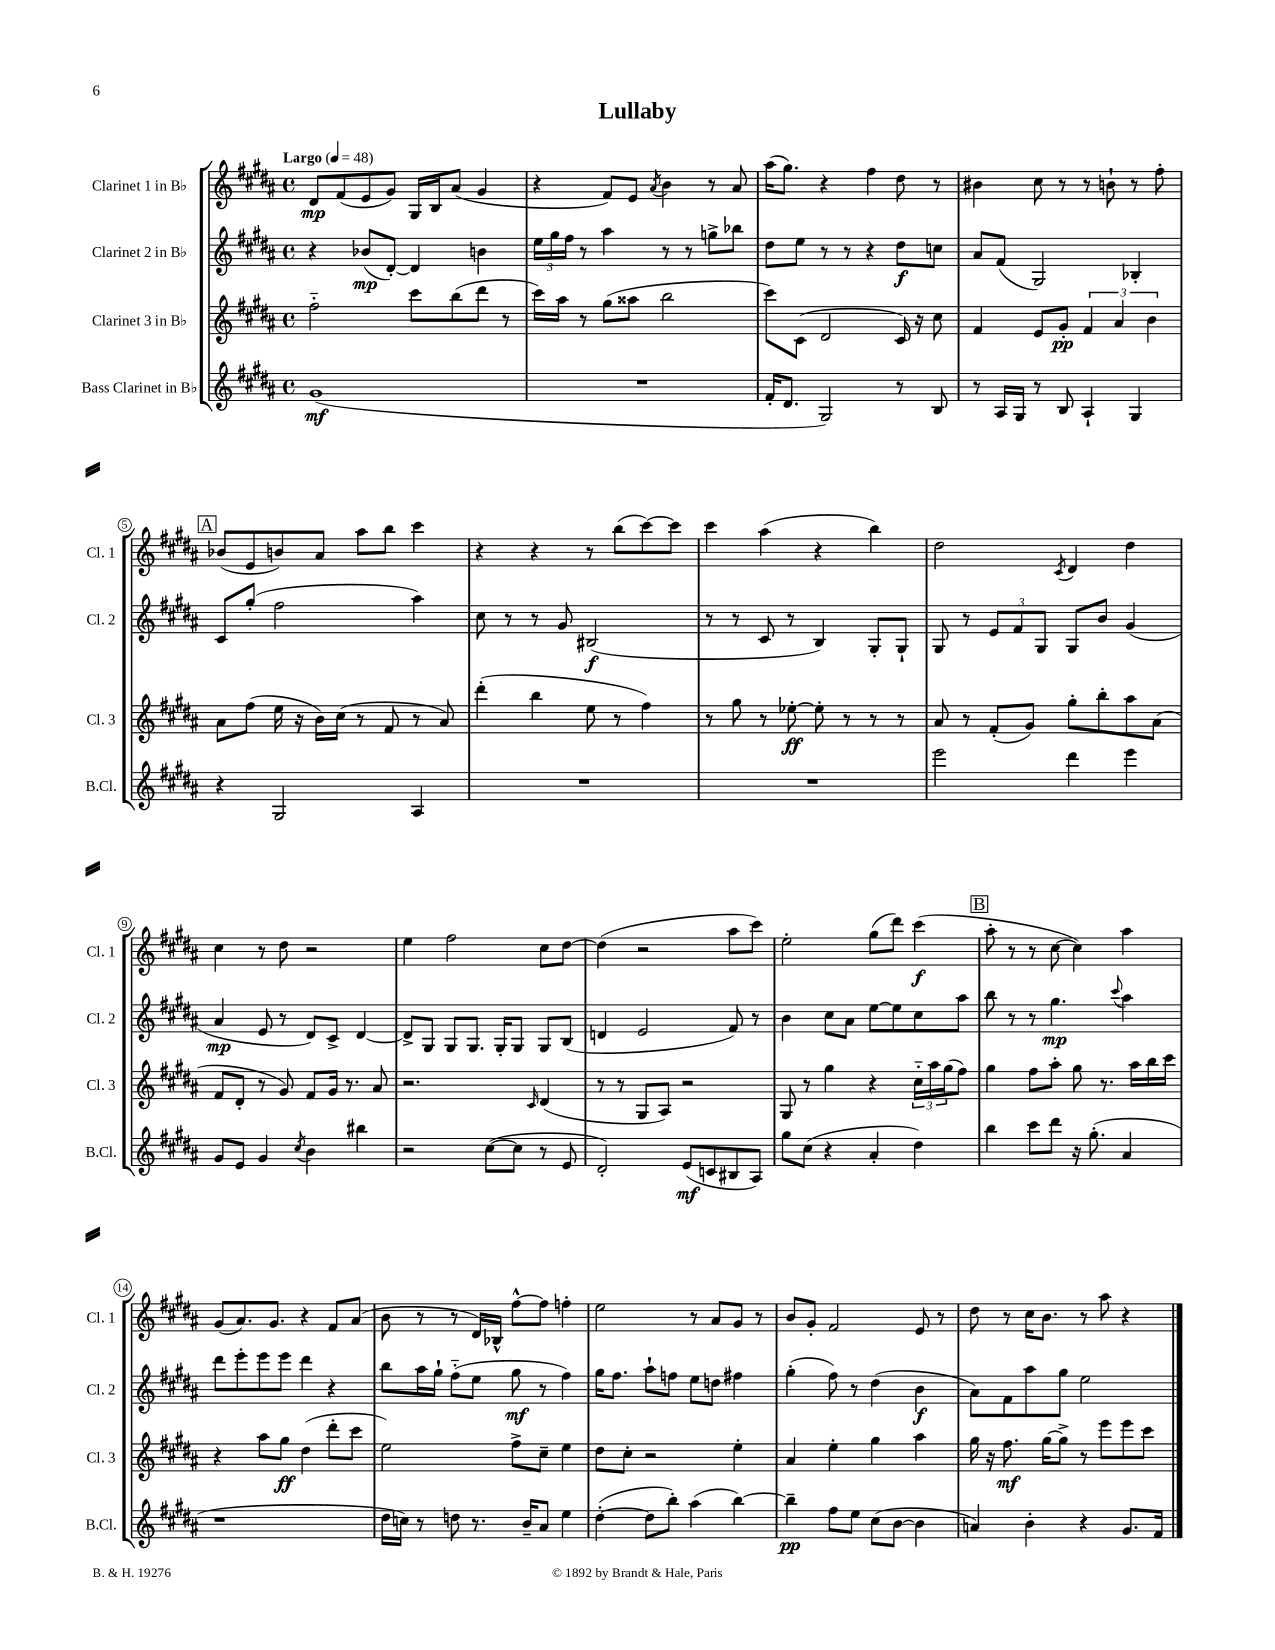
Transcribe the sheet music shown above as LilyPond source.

\header { title = "Lullaby" }
<<
\new StaffGroup <<
\new Staff = "s0" \with { instrumentName = "Clarinet 1 in Bb" shortInstrumentName = "Cl. 1" } {
    \clef treble \key b \major \defaultTimeSignature \time 4/4 \tempo "Largo" 4 = 48
    dis'8\mp fis'8( e'8 gis'8) gis16 b16 ais'8( gis'4 |
    r4 fis'8) e'8 \acciaccatura { ais'8 } b'4 r8 ais'8 |
    ais''16( gis''8.) r4 fis''4 dis''8 r8 |
    bis'4 cis''8 r8 r8 b'8-! r8 fis''8-. |
    \mark \markup { \box "A" } bes'8( e'8 b'8) ais'8 ais''8 b''8 cis'''4 |
    r4 r4 r8 b''8( cis'''8~) cis'''8 |
    cis'''4 ais''4( r4 b''4) |
    dis''2 \acciaccatura { cis'8 } dis'4 dis''4 |
    cis''4 r8 dis''8 r2 |
    e''4 fis''2 cis''8 dis''8~ |
    dis''4( r2 ais''8 cis'''8) |
    e''2-. gis''8( dis'''8) cis'''4\f( |
    \mark \markup { \box "B" } ais''8-. r8 r8 cis''8~ cis''4) ais''4 |
    gis'8( ais'8.) gis'8. r4 fis'8 ais'8( |
    b'8 r8 r8 dis'16) bes16-^ fis''8~-^ fis''8 f''4-. |
    e''2 r8 ais'8 gis'8 r8 |
    b'8 gis'8-. fis'2 e'8 r8 |
    dis''8 r8 cis''16 b'8. r8 ais''8 r4 \bar "|." |
}
\new Staff = "s1" \with { instrumentName = "Clarinet 2 in Bb" shortInstrumentName = "Cl. 2" } {
    \clef treble \key b \major \defaultTimeSignature \time 4/4
    r4 bes'8\mp( dis'8~-.) dis'4 b'4 |
    \tuplet 3/2 { e''16 gis''16 fis''16 } r8 ais''4 r8 r8 g''8-> bes''8 |
    dis''8 e''8 r8 r8 r4 dis''8\f c''8 |
    ais'8 fis'8( gis2) bes4-. |
    \mark \markup { \box "A" } cis'8 gis''8-.( fis''2 ais''4) |
    cis''8 r8 r8 gis'8 bis2\f( |
    r8 r8 cis'8 r8 b4) gis8-. gis8-! |
    gis8 r8 \tuplet 3/2 { e'8 fis'8 gis8 } gis8 b'8 gis'4( |
    ais'4\mp e'8 r8 dis'8) cis'8-> dis'4~ |
    dis'8-> gis8 gis8 gis8. gis16-. gis8 gis8 b8( |
    d'4 e'2 fis'8) r8 |
    b'4 cis''8 ais'8 e''8~ e''8 cis''8 ais''8 |
    \mark \markup { \box "B" } b''8 r8 r8 gis''4.\mp \appoggiatura { cis'''8 } ais''4 |
    dis'''8 e'''8-. e'''8 e'''8 dis'''4 r4 |
    b''8 ais''16 gis''16-! fis''8-_( e''8 gis''8\mf r8 fis''4) |
    gis''16 fis''8. ais''8-! f''8 e''8 d''8 fis''4 |
    gis''4-.( fis''8) r8 dis''4( b'4\f |
    ais'8) fis'8 ais''8 gis''8 e''2 \bar "|." |
}
\new Staff = "s2" \with { instrumentName = "Clarinet 3 in Bb" shortInstrumentName = "Cl. 3" } {
    \clef treble \key b \major \defaultTimeSignature \time 4/4
    fis''2-_ cis'''8 b''8( dis'''8 r8 |
    cis'''16) ais''16 r8 gis''8( aisis''8 b''2 |
    cis'''8) cis'8( dis'2 cis'16) r16 cis''8 |
    fis'4 e'8 gis'8-.\pp \tuplet 3/2 { fis'4 ais'4 b'4 } |
    \mark \markup { \box "A" } ais'8 fis''8( e''16 r16 b'16) cis''16( r8 fis'8 r8 ais'8) |
    dis'''4-.( b''4 e''8 r8 fis''4) |
    r8 gis''8 r8 ees''8~-.\ff ees''8-. r8 r8 r8 |
    ais'8 r8 fis'8-.( gis'8) gis''8-. b''8-. ais''8 ais'8( |
    fis'8 dis'8-. r8 gis'8) fis'8 gis'16 r8. ais'8 |
    r2. \grace { cis'16 } dis'4( |
    r8 r8 gis8 ais8) r2 |
    gis8 r8 gis''4 r4 \tuplet 3/2 { cis''16-_ ais''16 gis''16( } fis''8) |
    \mark \markup { \box "B" } gis''4 fis''8 ais''8-. gis''8 r8. ais''16 b''16 cis'''16 |
    r4 ais''8 gis''8\ff dis''4( dis'''8-. cis'''8 |
    e''2) fis''8-> cis''8-- e''4 |
    dis''8 cis''8-. r2 e''4-. |
    ais'4 e''4-. gis''4 ais''4 |
    gis''16 r16 fis''8.\mf gis''16~ gis''8-> r8 e'''8 e'''8 cis'''8 \bar "|." |
}
\new Staff = "s3" \with { instrumentName = "Bass Clarinet in Bb" shortInstrumentName = "B.Cl." } {
    \clef treble \key b \major \defaultTimeSignature \time 4/4
    gis'1\mf( |
    R1 |
    fis'16-. dis'8. gis2) r8 b8 |
    r8 ais16 gis16 r8 b8 ais4-! gis4 |
    \mark \markup { \box "A" } r4 gis2 ais4 |
    R1 |
    R1 |
    e'''2 dis'''4 e'''4 |
    gis'8 e'8 gis'4 \acciaccatura { cis''8 } b'4 bis''4 |
    r2 cis''8~( cis''8 r8 e'8 |
    dis'2-.) e'8\mf( c'8 bis8 ais8) |
    gis''8 cis''8( r4 ais'4-. dis''4) |
    \mark \markup { \box "B" } b''4 cis'''8 dis'''8 r16 gis''8.-.( ais'4 |
    r1 |
    dis''16 c''16) r8 d''8 r8. b'16-- ais'8 e''4 |
    dis''4~-.( dis''8 b''8-.) ais''4( b''4~) |
    b''4--\pp fis''8 e''8 cis''8( b'8~ b'4 |
    a'4) b'4-. r4 gis'8. fis'16 \bar "|." |
}
>>
>>
\layout { \context { \Score \override BarNumber.stencil = #(make-stencil-circler 0.1 0.3 ly:text-interface::print) } }
